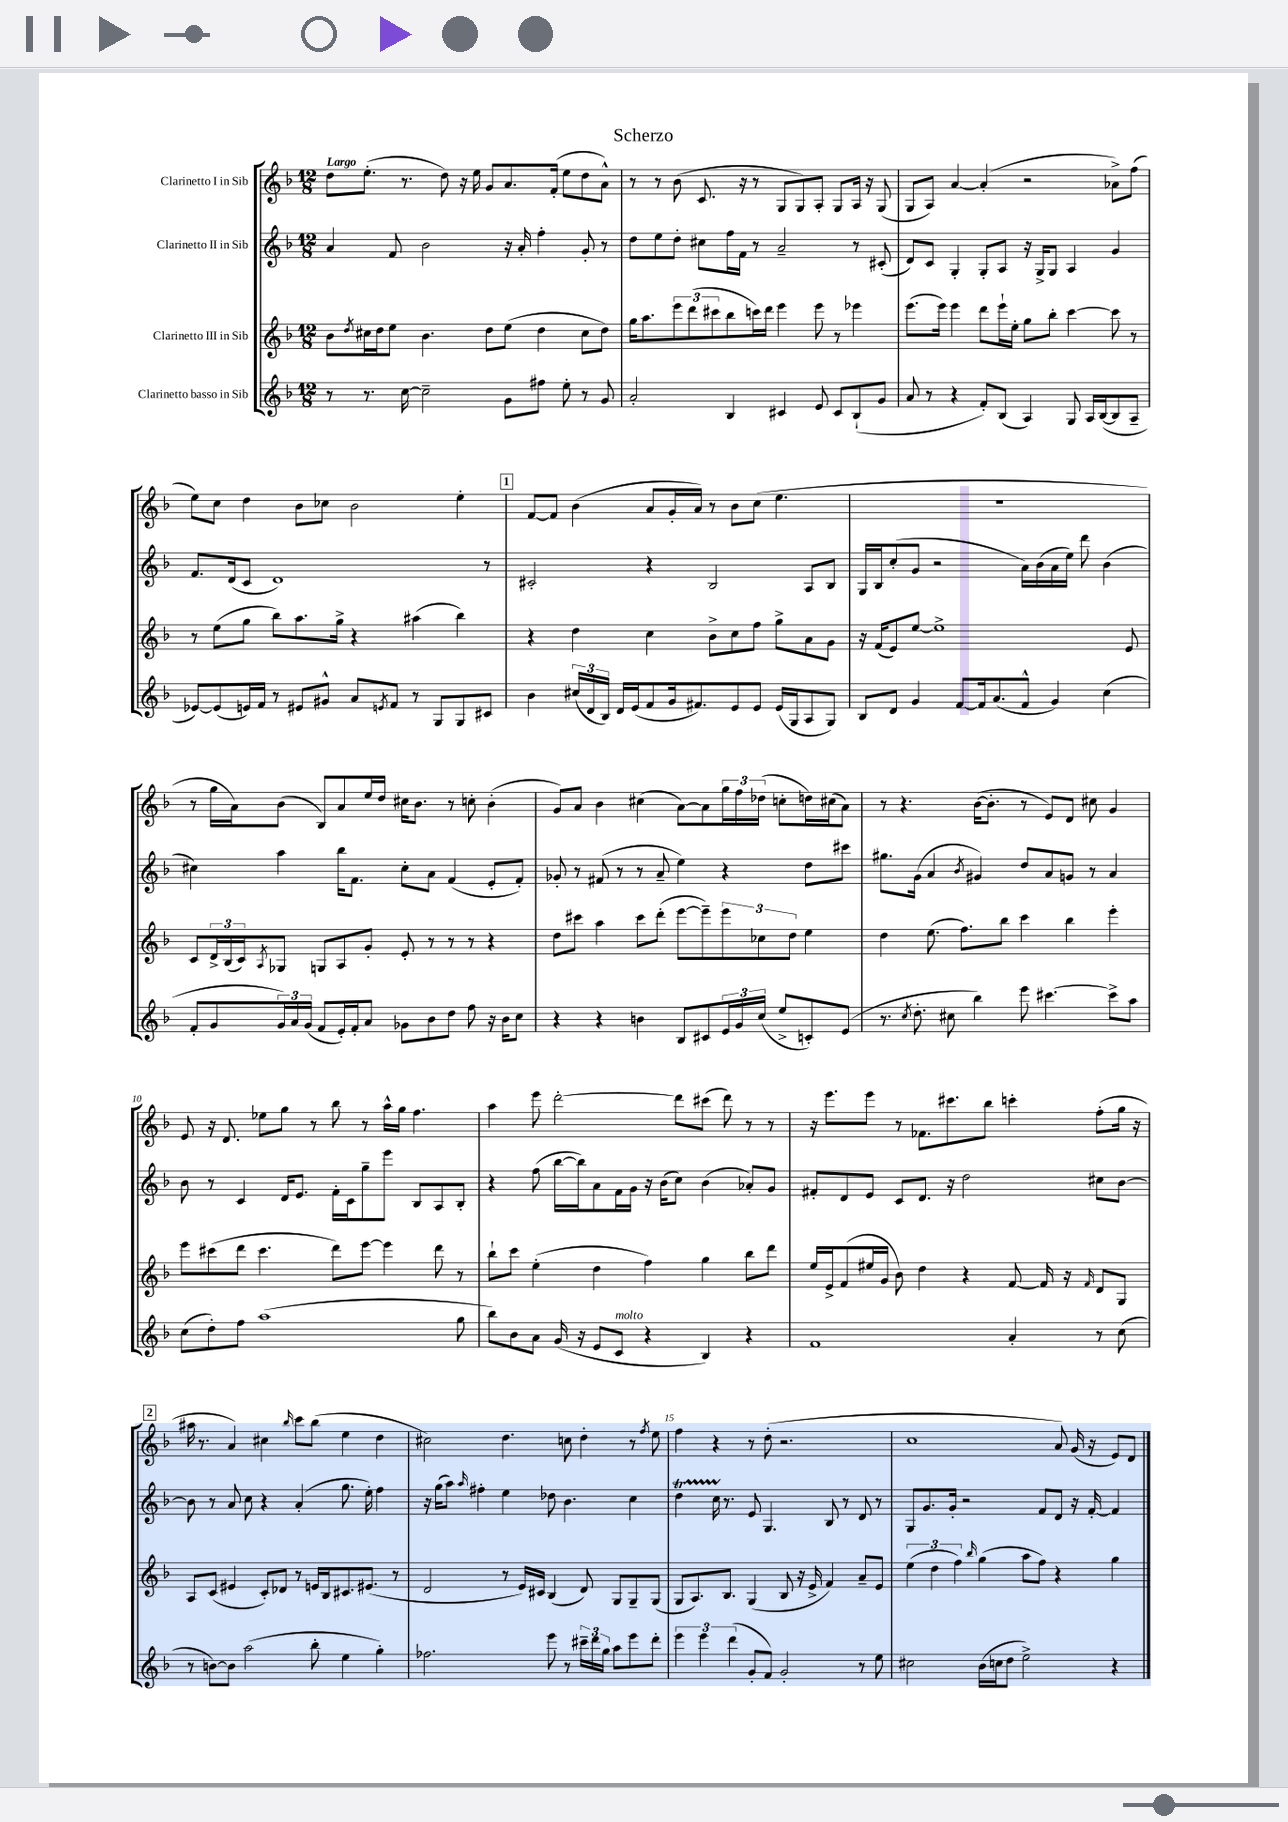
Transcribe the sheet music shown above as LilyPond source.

\header { title = "Scherzo" }
<<
\new StaffGroup <<
\new Staff = "s0" \with { instrumentName = "Clarinetto I in Sib" } {
    \clef treble \key f \major \numericTimeSignature \time 12/8 \tempo "Largo"
    d''8 e''8.-.( r8. d''8) r16 e''16 g'8 a'8. f'16-.( e''8 d''8 a'8-^) |
    r8 r8 bes'8( c'8. r16 r8 g8 g8) a8-. g8 a16 r16 g8( |
    g8 a8) a'4~ a'4-.( r2 aes'8->) f''8( |
    e''8) c''8 d''4 bes'8 ces''8 bes'2 e''4-. |
    \mark \markup { \box "1" } f'8~ f'8 bes'4( a'8 g'16-. a'16) r8 bes'8 c''8( e''4. |
    R1. |
    r8 g''16 a'16) bes'8( bes8) a'8 e''16 d''16 cis''16 bes'8. r8 c''8-. bes'4-.( |
    g'8) a'8 bes'4 cis''4( a'8~) a'8 \tuplet 3/2 { g''16 f''16 des''16( } c''8-. d''16) cis''16( a'8) |
    r8 r4. bes'16~( bes'8.-. r8 e'8) d'8 cis''8 g'4 |
    e'8 r16 d'8. ees''8 g''8 r8 bes''8 r8 a''16-^ g''16 f''4. |
    a''4 e'''8 d'''2~-. d'''8 cis'''8( d'''8) r8 r8 |
    r16 e'''8. e'''8 r8 fes'8. cis'''8. bes''8 c'''4-. f''8-.( g''16 r16 |
    \mark \markup { \box "2" } ais''16 r8. a'4) cis''4 \grace { bes''16 } c'''8 bes''8( e''4 d''4 |
    cis''2) d''4. c''8 d''4-. r8 \acciaccatura { f''8 } e''8 |
    f''4 r4 r8 d''8-.( r2. |
    c''1 a'8) g'16( r16 e'8) d'8 \bar "|." |
}
\new Staff = "s1" \with { instrumentName = "Clarinetto II in Sib" } {
    \clef treble \key f \major \numericTimeSignature \time 12/8
    a'4 f'8 bes'2 r16 a'16-. f''4-. g'8-. r8 |
    d''8 e''8 d''8-. cis''8 f''16 f'16 r8 a'2-- r8 cis'8-.( |
    d'8) c'8 g4-. g8-. a8 r16 g16-> g8 a4 g'4 |
    f'8. d'16( c'8 d'1) r8 |
    \mark \markup { \box "1" } cis'2-. r4 bes2 a8 bes8 |
    g16 bes16 c''8-.( g'8 r2 a'16) bes'16( a'16 e''16) d'''8 bes'4( |
    cis''4) a''4 bes''16 f'8. cis''8-. a'8 f'4( e'8-. f'8-.) |
    ges'8-. r8 fis'8( r8 r8 a'8-- e''4) r4 d''8 cis'''8 |
    gis''8. g'16( a'4 \acciaccatura { bes'8 } gis'4) d''8 a'8 g'8 r8 a'4 |
    bes'8 r8 c'4 d'16 e'8. f'16-. c'16 g''8-- e'''8 bes8 a8 bes8-. |
    r4 f''8( bes''16~ bes''16) a'8 f'16 g'16 r16 bes'16( c''8) bes'4( aes'8-.) g'8 |
    fis'8-. d'8 e'8 c'8 d'8. r16 d''2 cis''8 bes'8~ |
    \mark \markup { \box "2" } bes'8 r8 a'8 c''8 r4 a'4-.( g''8. e''16-.) f''4 |
    r16 g''16( a''8) \grace { a''16 } fis''4-. e''4 des''8 bes'4. c''4 |
    d''4\startTrillSpan c''16 r8.\stopTrillSpan e'8 g4. bes8 r8 d'8 r8 |
    g8 g'8. g'16-. r2 f'8 d'8 r16 f'16~-. f'4 \bar "|." |
}
\new Staff = "s2" \with { instrumentName = "Clarinetto III in Sib" } {
    \clef treble \key f \major \numericTimeSignature \time 12/8
    bes'8 \acciaccatura { d''8 } cis''16 d''16 e''8 bes'4. d''8 e''8( d''4 cis''8 d''8) |
    g''16 a''8. \tuplet 3/2 { e'''8 d'''8( cis'''8 } bes''8 c'''16) d'''16 e'''4 e'''8 r8 ees'''4 |
    e'''8.( e'''16) e'''4 d'''8 e'''16-! e''16-. g''8 bes''8-. c'''4~ c'''8 r8 |
    r8 e''8( g''8 bes''8) a''8. g''16-> r4 ais''4( bes''4) |
    \mark \markup { \box "1" } r4 d''4 c''4 bes'8-> c''8 f''8 g''8-> a'8 g'8 |
    r16 f'16( e'8) e''8~ e''1-> e'8 |
    c'8 \tuplet 3/2 { d'16-> bes16( c'16) } \acciaccatura { a8 } ges8 g8 a8 g'8-. e'8-. r8 r8 r8 r4 |
    d''8 cis'''8 a''4 cis'''8 d'''8-.( e'''8~ e'''8--) \tuplet 3/2 { e'''8 ces''8 d''8 } e''4 |
    d''4 e''8.( f''8.) bes''8 c'''4 bes''4 e'''4-. |
    e'''8 cis'''8( d'''8 cis'''4. d'''8) e'''8~ e'''4 d'''8 r8 |
    bes''8-! c'''8 e''4-.( d''4 f''4) g''4 bes''8 d'''8 |
    e''16 e'16-> f'8( eis''16 g'16 bes'8) d''4 r4 f'8~ f'16 r16 \grace { f'16 } d'8 g8 |
    \mark \markup { \box "2" } a8 c'8( eis'4 c'8-.) des'8 r8 e'16 bes16 cis'8. eis'8.( r8 |
    d'2 r8 e'16) cis'16 bes4( d'8) g8 g8-- g8( |
    g8 a8.) bes8. g4( bes8 r16 e'16-> f'4) a'8-- e'8 |
    \tuplet 3/2 { e''4( d''4 f''4) } \grace { bes''16 } g''4( a''8 f''8) r4 g''4 \bar "|." |
}
\new Staff = "s3" \with { instrumentName = "Clarinetto basso in Sib" } {
    \clef treble \key f \major \numericTimeSignature \time 12/8
    r8 r8. c''16~ c''2-- g'8 fis''8 e''8-. r8 g'8 |
    a'2-. bes4 cis'4 e'8 cis'8 bes8-!( g'8 |
    a'8 r8 r4 f'8-.) bes8( a4) g8 a16 bes16~( bes8 a8-- |
    ees'8~) ees'8( e'16) f'16 r8 eis'8 gis'8-^ a'8 \acciaccatura { e'8 } f'8 r8 g8 g8 cis'8 |
    \mark \markup { \box "1" } bes'4 \tuplet 3/2 { cis''16( d'16 bes16) } d'16 e'16( f'8 g'16 fis'8.) e'8 e'8 e'16( g16 a8 g8) |
    bes8 d'8 g'4 f'8~ f'16 a'8.( f'8-^ g'4) c''4( |
    f'8-. g'8 \tuplet 3/2 { g'16) a'16 g'16( } f'8 e'16-.) f'16-. a'8 ges'8 bes'8 d''8 f''8 r16 bes'16 c''8 |
    r4 r4 b'4 bes8 cis'8 \tuplet 3/2 { e'16 g'16 c''16( } e''8-> c'8-.) e'8( |
    r8. \acciaccatura { c''8 } d''8.-. cis''8 bes''4) e'''8 cis'''4.~ cis'''8-> a''8 |
    c''8( d''8-.) f''8 a''1( g''8 |
    bes''8) bes'8 a'8 g'16( r16 e'8 c'8^\markup { \italic "molto" } r4 bes4) r4 |
    f'1 a'4-. r8 c''8( |
    \mark \markup { \box "2" } r8 b'8~) b'8 a''2( bes''8-. e''4 g''4-.) |
    fes''2. e'''8 r8 \tuplet 3/2 { cis'''16-- d'''16 g''16 } a''8 e'''8 d'''8-. |
    \tuplet 3/2 { e'''4 e'''4 d'''4( } g'8-. f'8) g'2-. r8 e''8 |
    cis''2 bes'16( c''16 d''8 e''2->) r4 \bar "|." |
}
>>
>>
\layout { \context { \Score \override BarNumber.break-visibility = ##(#f #t #t) barNumberVisibility = #(every-nth-bar-number-visible 5) } }
